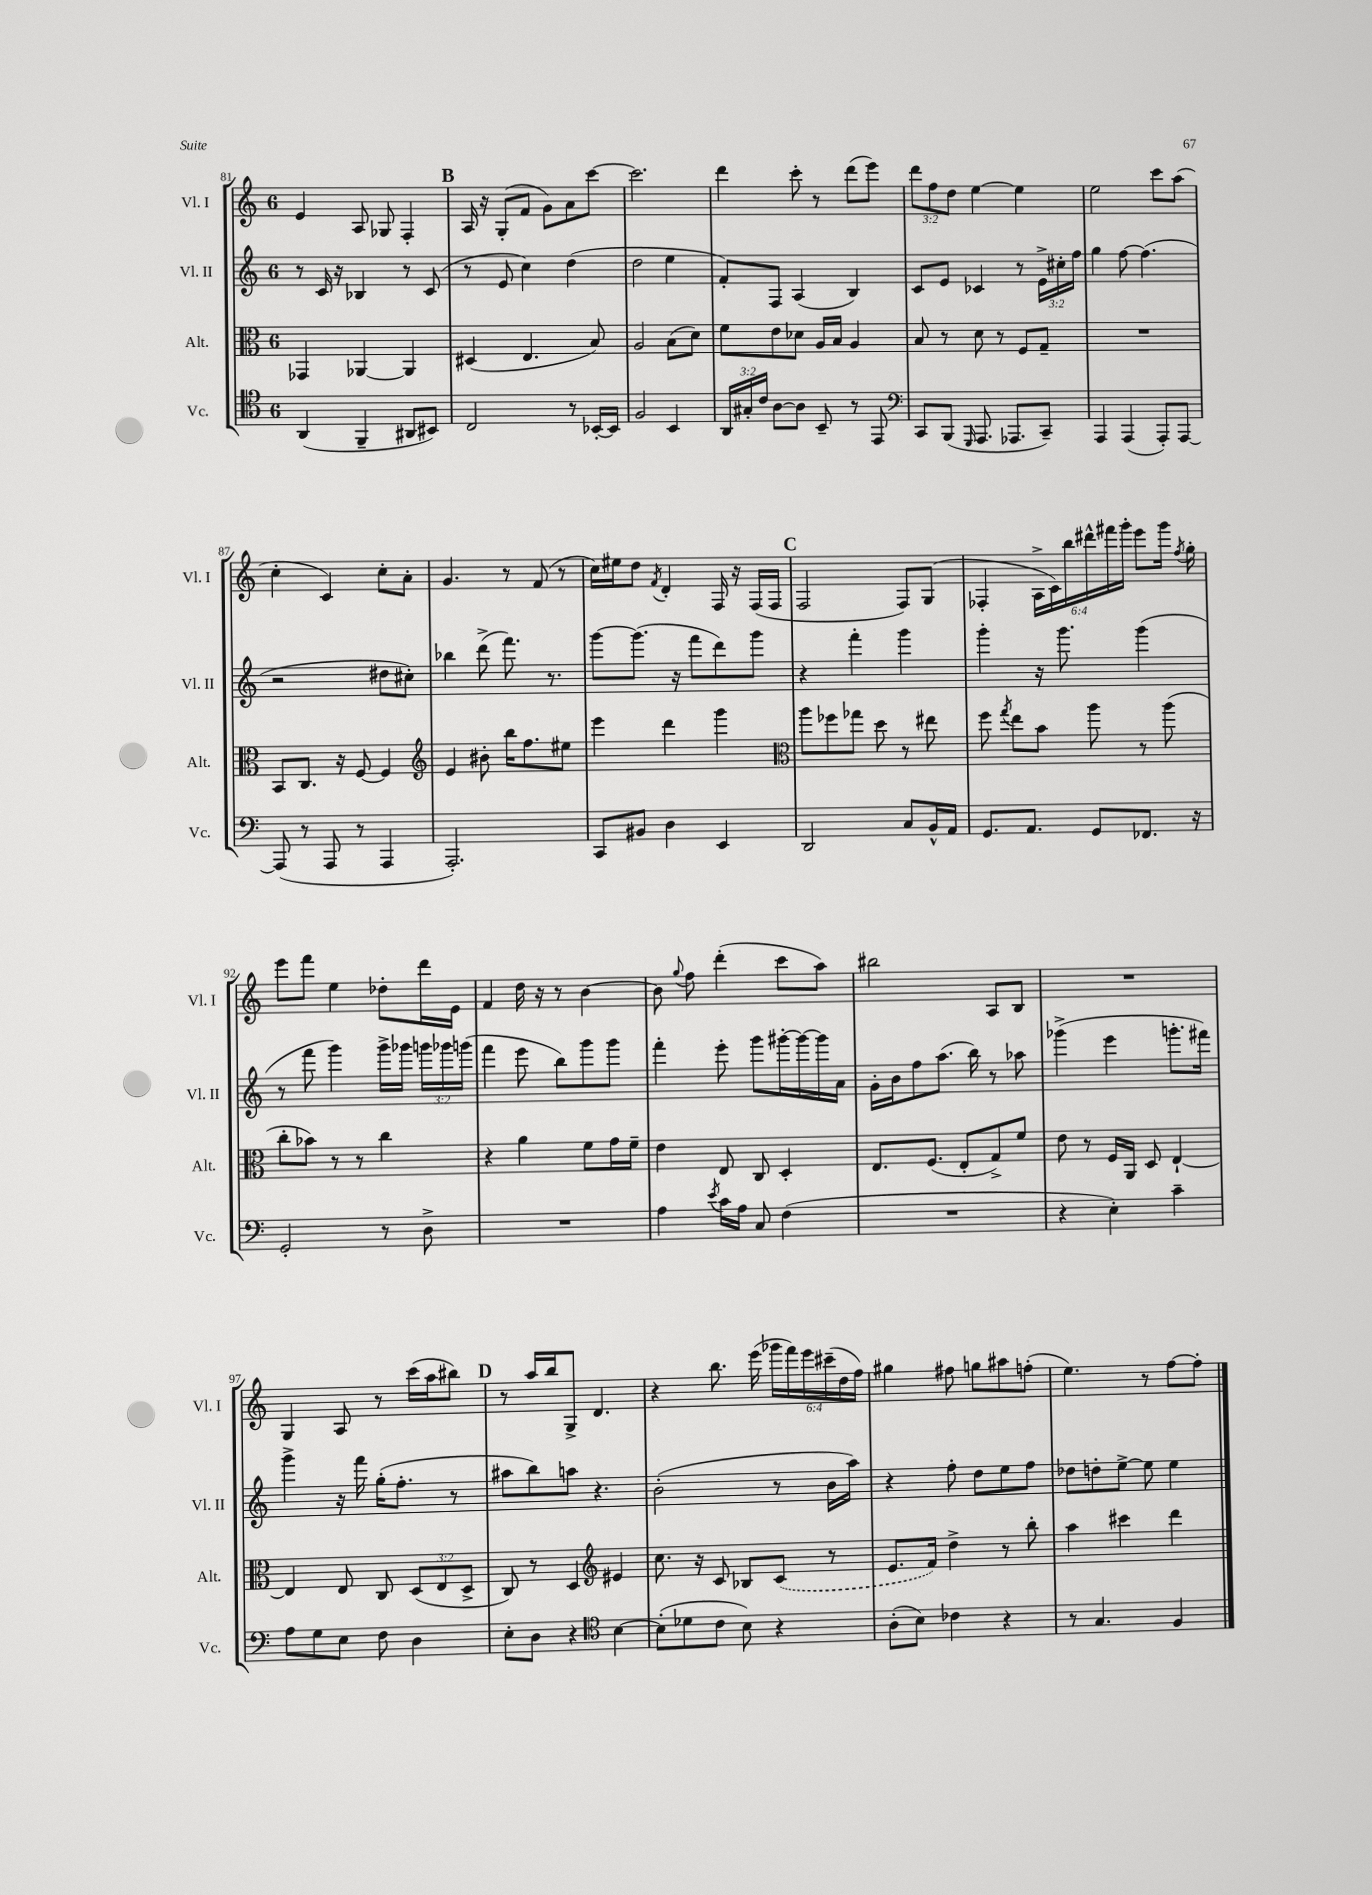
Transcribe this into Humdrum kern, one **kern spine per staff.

**kern	**kern	**kern	**kern
*staff4	*staff3	*staff2	*staff1
*clefC4	*clefC3	*clefG2	*clefG2
*k[]	*k[]	*k[]	*k[]
*M6/8	*M6/8	*M6/8	*M6/8
(4AA	4GG-	8r	4e
.	.	16c	.
.	.	16r	.
4FF~	[4AA-	4B-	8A
.	.	.	8G-
8AA#	4AA-]	8r	4F'
8BB#)	.	(8c	.
=	=	=	=
2C	(4D#	8r	16A
.	.	.	16r
.	.	8e	(8G'
.	4.E	4cc)	8f
.	.	.	8g)
8r	.	(4dd	8a
[16BB-'	8B)	.	[8ccc
16BB-]	.	.	.
=	=	=	=
2F	2A	2dd	2.ccc]
4BB	(8B	4ee	.
.	8d)	.	.
=	=	=	=
24AA	8f	8f')	4ddd
24G#'	.	.	.
24c	.	.	.
[8A	8e	8F	.
8A]	8d-	(4A	8ccc'
8BB~	16A	.	8r
.	16B	.	.
8r	4A	4B)	(8ddd
8EE	.	.	8eee)
=	=	=	=
*clefF4	*	*	*
8CC	8B	8c	12ddd
.	.	.	12ff
(8BBB	8r	8e	.
.	.	.	12dd
16qqGGG	.	.	.
8.AAA	8d	4c-	[4ee
.	8r	.	.
8.AAA-	.	.	.
.	8F	8r	4ee]
8CC~)	8G~	24e^	.
.	.	24cc#'	.
.	.	24ff	.
=	=	=	=
4AAA	2.r	4gg	2ee
(4AAA	.	[8ff	.
.	.	(4.ff]	.
8AAA')	.	.	8ccc
[8AAA	.	.	(8aa
=	=	=	=
(8AAA]	8BB	2r	4cc'
8r	8.C	.	.
8AAA	.	.	4c)
.	16r	.	.
8r	[8F	.	.
4AAA	4F]	8dd#	8cc'
.	.	8cc#')	8a'
=	=	=	=
*	*clefG2	*	*
2.AAA')	4e	4bb-	4.g
.	8b#'	(8ddd^	.
.	16bb	8.fff)	8r
.	8.ff	.	.
.	.	.	(8f
.	.	8.r	.
.	8ee#	.	8r
=	=	=	=
8CC	4eee	[8ggg	16cc)
.	.	.	16ee#
8BB#	.	(8.ggg]	8dd
.	.	.	8qf
4D	4ddd	.	4d'
.	.	16r	.
.	.	8fff	.
4EE	4ggg	8ddd)	16F
.	.	.	16r
.	.	8ggg	(16F
.	.	.	16F
=	=	=	=
*	*clefC3	*	*
2DD	8aa	4r	2F
.	8ff-	.	.
.	8gg-	4fff'	.
.	8dd	.	.
8C	8r	4ggg	8F)
16BB^^	8ee#	.	(8G
16AA	.	.	.
=	=	=	=
8.GG	8ff	4ggg'	4F-'
.	8qgg	.	.
.	8ee	.	.
8.AA	.	.	.
.	8b	16r	24A^
.	.	.	24c)
.	.	8.ggg	.
.	.	.	24bb
8GG	8aa	.	24ddd#^^
.	.	.	24fff#
.	.	.	24ggg'
8.FF-	8r	(4ggg	8eee
.	(8aa	.	16ggg
.	.	.	8qff
16r	.	.	16gg'
=	=	=	=
2GG'	8cc'	8r	8eee
.	8b-)	8fff	8fff
.	8r	4ggg)	4ee
.	8r	.	.
8r	4cc	16ggg^	8dd-'
.	.	16ggg-	.
8D^	.	24ggg	16ddd
.	.	24ggg-	.
.	.	.	16e
.	.	(24ggg	.
=	=	=	=
2.r	4r	4fff	4f
.	4a	8eee	16dd
.	.	.	16r
.	.	8bb)	8r
.	8f	8ggg	[4b
.	16g	8ggg	.
.	16f~	.	.
=	=	=	=
4A	4e	4fff'	8b]
.	.	.	8qqgg
.	.	.	8ff
8qe	.	.	.
16c	8E	8eee'	(4ddd'
16A	.	.	.
8C	8C	8ggg	.
(4F	4D'	[16ggg#'	8ccc
.	.	16ggg#_	.
.	.	16ggg#]	8aa)
.	.	16a	.
=	=	=	=
2.r	8.E	16g'	2bb#
.	.	16b	.
.	.	8ff	.
.	(8.F	.	.
.	.	(8.aa	.
.	8E'	.	.
.	.	16bb)	.
.	8G^)	8r	8A
.	8f	8aa-	8B
=	=	=	=
4r	8e	(4ggg-^	2.r
.	8r	.	.
4E')	16F	4eee	.
.	16AA	.	.
.	8D	.	.
4c~	[4E`	8.ggg'	.
.	.	16fff#)	.
=	=	=	=
8A	4E]	4ggg^	4G
8G	.	.	.
8E	8E	16r	8A
.	.	16fff	.
8F	8C	(16gg'	8r
.	.	8.ff'	.
4D	(12D	.	(16ccc
.	.	.	16aa
.	12E	.	.
.	.	8r	8bb#)
.	12D^	.	.
=	=	=	=
8E'	8C)	8aa#	8r
8D	8r	8bb)	16aa
.	.	.	16bb
4r	4D	8aa	8G^
.	.	4.r	4.d
*clefC4	*clefG2	*	*
[4B	4e#	.	.
=	=	=	=
(8B']	8.cc	(2b'	4r
8d-	.	.	.
.	16r	.	.
8c	8c	.	8.bb
8B)	8B-	.	.
.	.	.	(16eee
4r	(8c	8r	24ggg-
.	.	.	24fff)
.	.	.	24eee
.	8r	16b	(24ccc#~
.	.	.	24dd
.	.	16aa)	.
.	.	.	24ff)
=	=	=	=
(8A'	8.e	4r	4gg#
8B)	.	.	.
.	16f)	.	.
4c-	4dd^	8ff'	8ff#
.	.	8dd	8gg
4r	8r	8ee	8aa#
.	8bb'	8ff	(8ff'
=	=	=	=
8r	4aa	8dd-	4.ee)
4.G	.	8dd'	.
.	4ccc#	[8ee^	.
.	.	8ee]	8r
4F	4ddd	4ee	[8ff
.	.	.	8ff']
==	==	==	==
*-	*-	*-	*-
